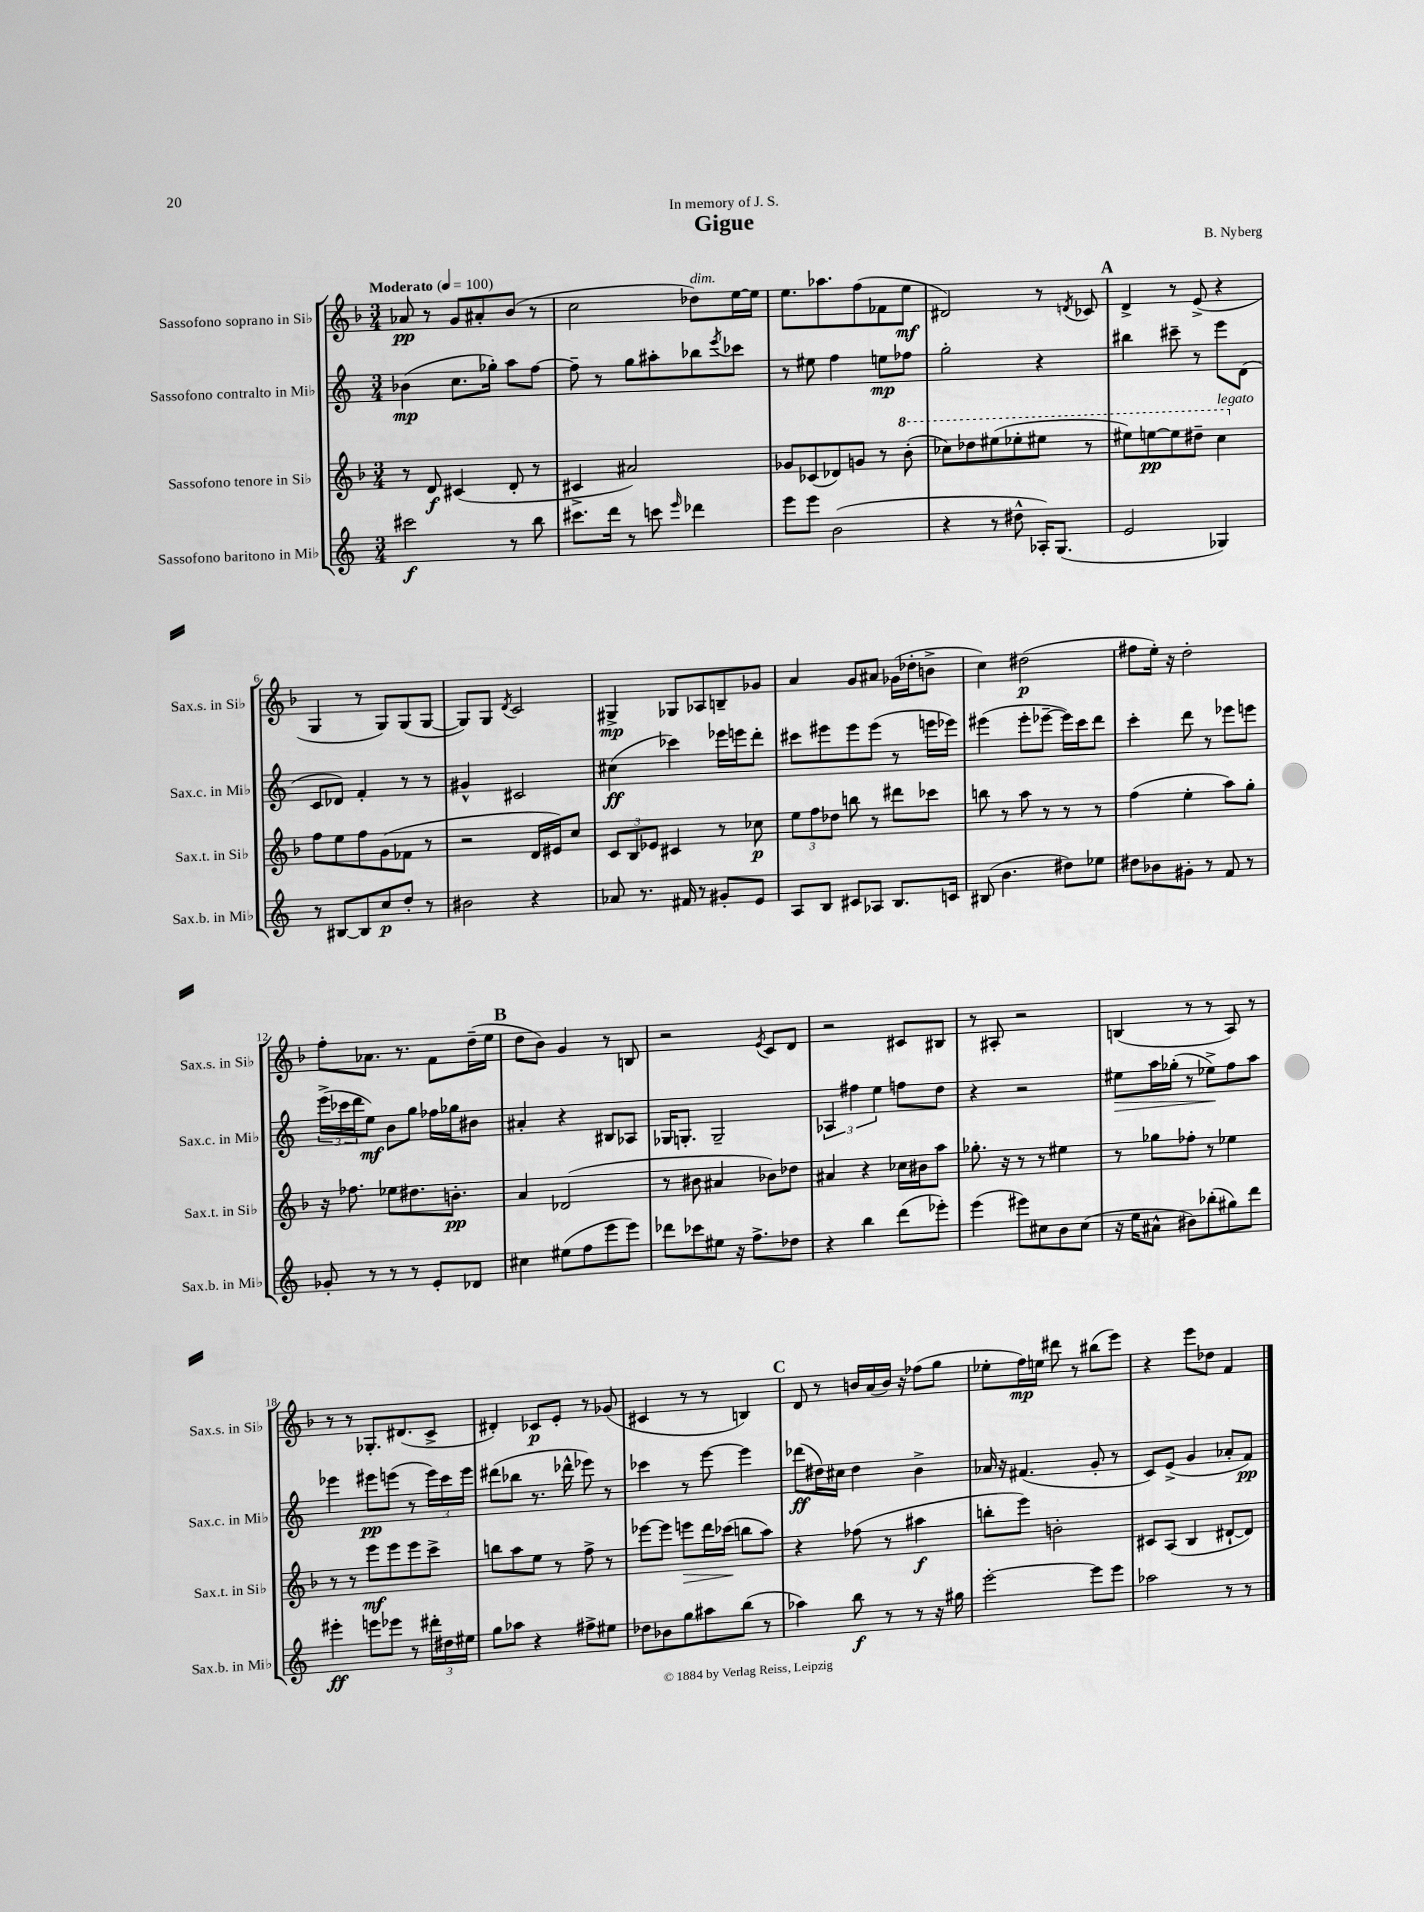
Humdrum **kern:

**kern	**kern	**kern	**kern
*staff4	*staff3	*staff2	*staff1
*clefG2	*clefG2	*clefG2	*clefG2
*k[]	*k[b-]	*k[]	*k[b-]
*M3/4	*M3/4	*M3/4	*M3/4
*MM100	*MM100	*MM100	*MM100
2ccc#\	8r	(4b-\	8a-/
.	8d/	.	8r
.	(4c#/	8.cc\L	8g/L
.	.	.	8a#'/
.	.	16gg-'\Jk)	.
8r	8d'/	8aa\L	(8b-/J
8bb\	8r	[8ff\J	8r
=	=	=	=
8.ccc#\L	4c#^/	8ff~\]	2cc\
.	.	8r	.
16ddd\Jk	.	.	.
8r	2a#/)	8gg\L	.
8ccc\	.	8aa#'\	.
16qqeee/	.	.	.
4ddd-\	.	8bb-\	8dd-\L)
.	.	8qeee/	.
.	.	8ccc-\J	[16ee\L
.	.	.	16ee\]JJ
=	=	=	=
8eee\L	8g-/L	8r	8.ee\L
8eee\J	(8c-/	8ee#\	.
.	.	.	8.aa-\
(2b\	8d-/)	4ff\	.
.	8g/J	.	(8ff\
.	8r	8ee\L	8f-\
.	(8bb-'\	8ff-\J	8ee\J
=	=	=	=
4r	8ccc-\L)	2gg'\	2d#/)
.	8ddd-\	.	.
8r	(8eee#\	.	.
8dd#^^\	8eee-'\	.	.
16A-'/LK)	8eee#\J	4r	8r
(8.G/J	.	.	.
.	.	.	8qd/
.	8r	.	8c-/
=	=	=	=
2e/	8eee#\L)	4bb#\	4d^/
.	[8eee\	.	.
.	8eee\]	8ccc#~\	8r
.	8ddd#~\J	8r	(8e^/
4G-/)	4ccc\	8eee\L	4r
.	.	(8d\J	.
=	=	=	=
8r	8ff\L	8c/L	4G/
[8B#/L	8ee\	8d-/J)	.
8B#/]	8ff\	4f'/	8r
8cc/	(8g\	.	8G/L)
8dd'/J	8f-\J	8r	(8G/
8r	8r	8r	[8G/J
=	=	=	=
2b#\	2r	4g#^^/	8G/]L)
.	.	.	8G/J
.	.	.	8qd/
.	.	2c#/	2c/
4r	16d/LL	.	.
.	16e#/J)	.	.
.	8cc/J	.	.
=	=	=	=
8a-/	12c/L	(4cc#\	4G#^/
.	12B-/	.	.
8.r	.	.	.
.	12e-/J	.	.
.	4c#/	4ccc-\)	8G-/L
16f#/	.	.	.
8r	.	.	8A-/
8g#'/L	8r	16eee-\LL	8B~/
.	.	16eee\J	.
8e/J	8cc-\	8ddd'\J	8g-/J
=	=	=	=
8A/L	12ee\L	8ccc#\L	4a/
.	12ff\	.	.
8B/J	.	8eee#\	.
.	12dd-\J	.	.
8c#/L	8bb\	8eee#\	8g/L
8A-/J	8r	(8eee#\J	8a#/J
8.B/L	8ddd#\L	8r	(16g-\LL
.	.	.	16dd-'\J
.	8ccc-\J	16eee\LL	8b^\J
16c/Jk	.	16eee-\JJ)	.
=	=	=	=
(8B#/	8bb\	(4eee#\	4cc\)
4.b\	8r	.	.
.	8aa\	8eee#'\L	(2dd#\
.	8r	[8eee-~\J	.
8dd#\L)	8r	16eee-\]LL)	.
.	.	16ccc\J	.
8ee-\J	8r	8ddd\J	.
=	=	=	=
8dd#\L	(4ff\	4ccc'\	8ff#\L
8b-\	.	.	16ee'\Jk)
.	.	.	16r
8g#'\J	4ee'\	8ddd\	2dd'\
8r	.	8r	.
8f/	8aa\L)	8eee-\L	.
8r	8gg'\J	8eee\J	.
=	=	=	=
8g-'/	16r	(24eee^\LL	8ff'\L
.	.	24ccc-\	.
.	8.ff-\	.	.
.	.	24ddd\J	.
8r	.	8ee\J)	8.a-\J
8r	8ee-\L	8b\L	.
.	.	.	8.r
8r	8.dd#\	8gg\J	.
8e'/L	.	16ff-\LL	8f\L
.	8.b'\J	16gg-\J	.
8d-/J	.	8b#\J	(16dd~\L
.	.	.	16ee\JJ
=	=	=	=
4cc#\	4a/	4a#'/	8dd\L
.	.	.	8b-\J)
(8ee#\L	(2d-/	4r	4g/
8ff\	.	.	.
8eee\	.	8B#/L	8r
8eee\J)	.	8A-/J	8B/
=	=	=	=
8ddd-\L	8r	16G-/LK	2r
.	.	8.G'/J	.
8ccc-\	8b#\	.	.
8ee#\J	4a#/	2G~/	.
16r	.	.	.
8.ff^\L	.	.	.
.	.	.	8qe/
.	8b-\L)	.	8c/L
8dd-\J	8dd-\J	.	8d/J
=	=	=	=
4r	4a#/	6A-/	2r
.	.	6ff#\	.
4bb\	4r	.	.
.	.	6ee\	.
(8ddd\L	16cc-\LL	8ff\L	8c#/L
.	16b#\J	.	.
8eee-'\J)	8aa\J	8dd\J	8B#/J
=	=	=	=
(4eee\	8.gg-'\	4r	8r
.	.	.	8A#'/
.	16r	.	.
8eee#\L)	8r	2r	2r
8cc#\	8r	.	.
8b\	4ee#\	.	.
(8cc#\J	.	.	.
=	=	=	=
16r	8r	8ee#\L	(4B/
16ee\LK	.	.	.
8a#^^\J	8gg-\L	16aa\L	.
.	.	(16gg-'\JJ	.
8b#\L)	8ff-'\J	8r	8r
(8bb-'\	8r	8ee-^\L)	8r
8gg#\)	4ee-\	8ff\	8A/)
8ddd\J	.	8aa\J	8r
=	=	=	=
4eee#'\	8r	4eee-\	8r
.	8r	.	8r
8eee\L	8eee\L	8eee#\L	8.G-'/L
8eee-\J	8eee\	(8eee\J	.
.	.	.	(8.d#/
8r	8eee\	8r	.
24ddd#'\LL	8ccc^\J	24eee\LL)	8c^/J
24dd#\	.	24ccc\	.
24ee#\JJ	.	24eee\JJ	.
=	=	=	=
8gg\L	8bb\L	(8ddd#\L	4d#'/)
8aa-\J	8aa\	8bb-\J	.
4r	8ee\J	8.r	8c-/L
.	8r	.	8e'/J
.	.	16ddd-^^\	.
8ff#^\L	8ff^\	8eee-\)	8r
8ee#\J	8r	8r	(8g-/
=	=	=	=
8dd-\L	[8eee-\L	4ccc-\	4c#/
8b-\	8eee-\]J	.	.
8gg\	8eee\L	8r	8r
8aa#\	16ddd\L	[8eee\	8r
.	(16ccc-\JJ	.	.
(8bb\J	8bb\L	4eee\]	4B/)
8r	8aa\J)	.	.
=	=	=	=
4aa-\)	4r	(8ddd-\L	8d/
.	.	16dd#\L)	8r
.	.	16cc#\JJ	.
8bb\	(8ff-\	4dd#\	16b/LL
.	.	.	(16a/
8r	8r	.	16b/JJ)
.	.	.	16r
8r	4aa#\	4b^\	(8ff-\L
16r	.	.	8gg\J
16gg#\	.	.	.
=	=	=	=
[2eee'\	8bb'\L	16a-/	8ee-'\L
.	.	16r	.
.	8eee\J)	(4.f#/	16ff\L)
.	.	.	16ee\JJ
.	2b'\	.	8ddd#\
.	.	.	8r
8eee\]L	.	8g'/	(8bb#\L
8eee\J	.	8r	8eee\J)
=	=	=	=
2aa-\	8c#/L	8c/L)	4r
.	(8A/J	(8e^/J	.
.	4B-/	4g/	8eee\L
.	.	.	8dd-\J
8r	[8d#`/L	8a-'/L	4f/
8r	8d#/]J)	8f/J)	.
==	==	==	==
*-	*-	*-	*-
